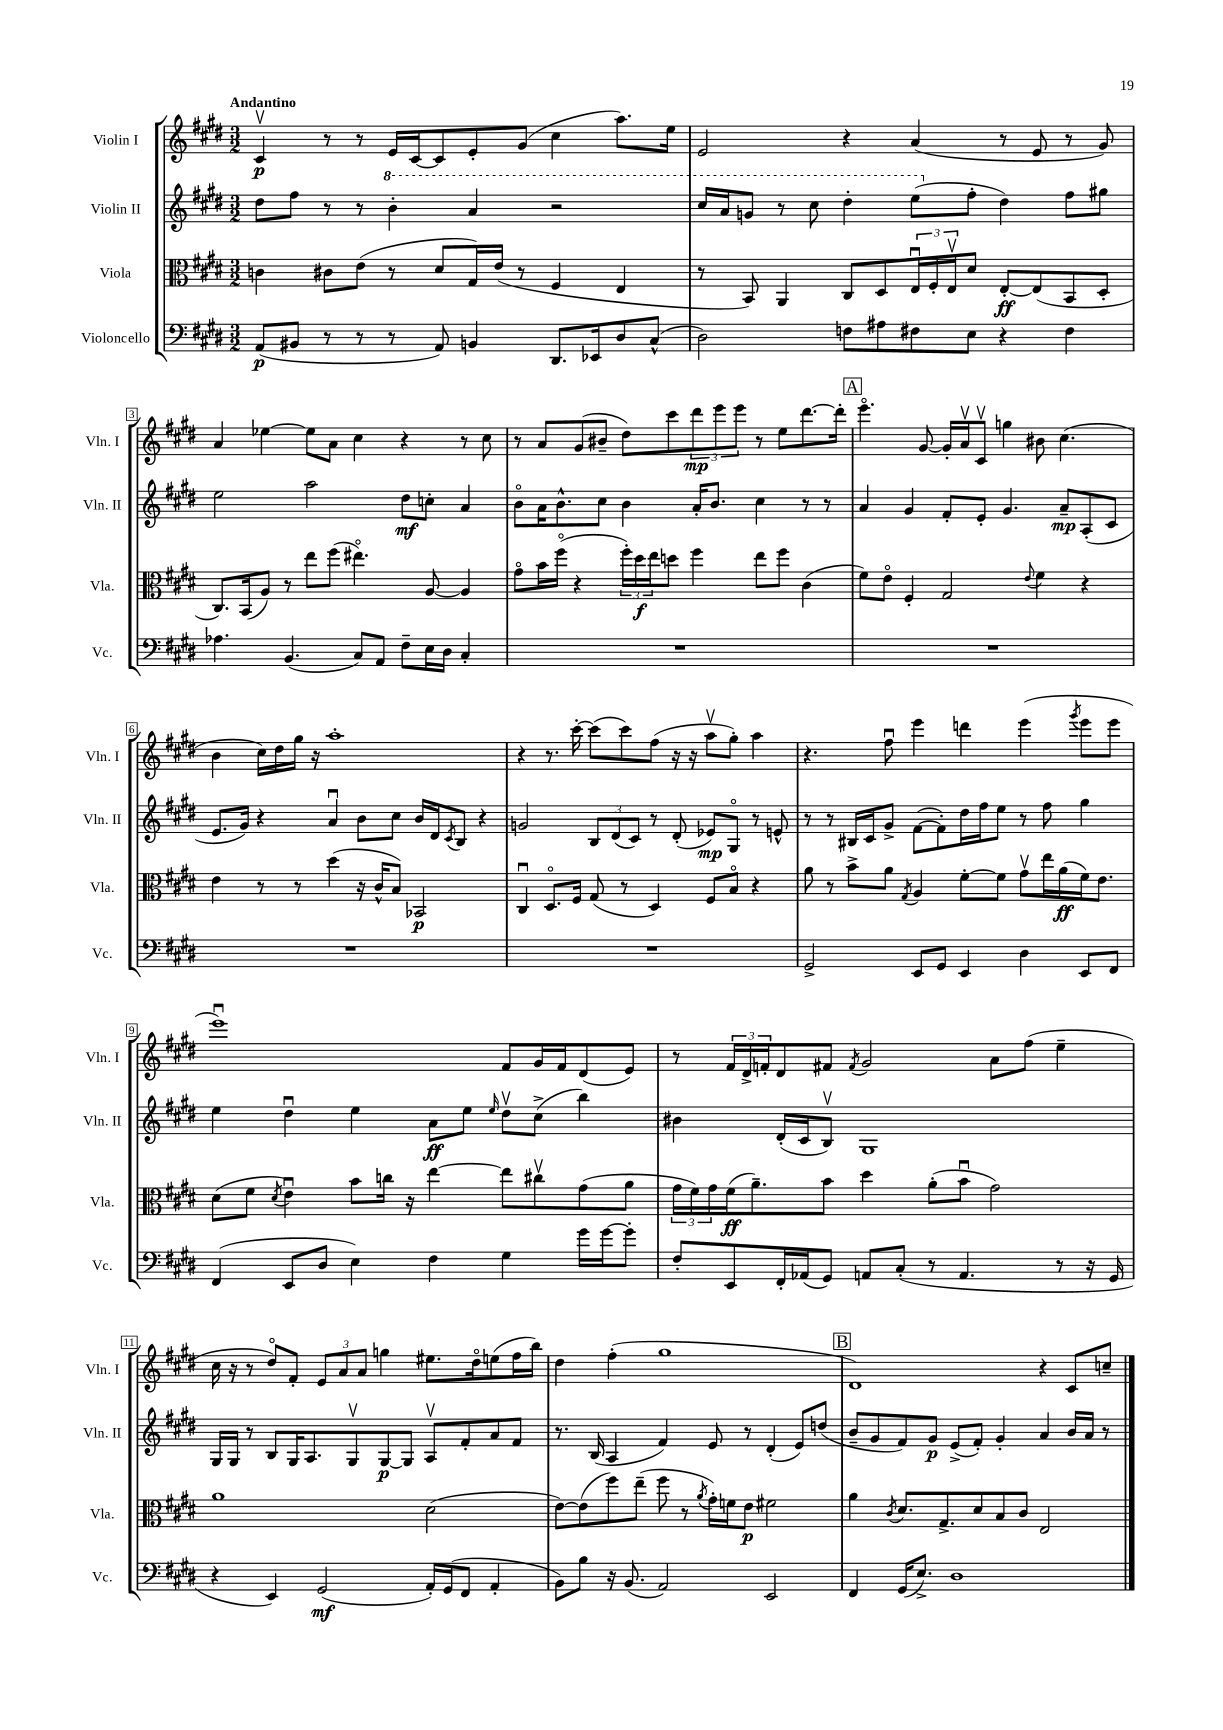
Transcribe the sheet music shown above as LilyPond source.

<<
\new StaffGroup <<
\new Staff = "s0" \with { instrumentName = "Violin I" shortInstrumentName = "Vln. I" } {
    \clef treble \key e \major \numericTimeSignature \time 3/2 \tempo "Andantino"
    cis'4\upbow\p r8 r8 e'16 cis'16~ cis'8 e'8-. gis'8( cis''4 a''8.) e''16 |
    e'2 r4 a'4( r8 e'8 r8 gis'8) |
    a'4 ees''4~ ees''8 a'8 cis''4 r4 r8 cis''8 |
    r8 a'8 gis'8( bis'8-- dis''8) cis'''8 \tuplet 3/2 { dis'''8\mp e'''8 e'''8 } r8 e''8 dis'''8.~ dis'''16-. |
    \mark \markup { \box "A" } e'''4.\flageolet gis'8~ gis'16-. a'16\upbow cis'8\upbow g''4 bis'8 cis''4.( |
    b'4 cis''16) dis''16 gis''16 r16 a''1-. |
    r4 r8. cis'''16~-. cis'''8( cis'''8) fis''8( r16 r16 a''8\upbow gis''8-.) a''4 |
    r4. fis''8\downbow e'''4 d'''4 e'''4( \acciaccatura { gis'''8 } e'''8 e'''8 |
    e'''1\downbow) fis'8 gis'16 fis'16 dis'8( e'8) |
    r8 \tuplet 3/2 { fis'16 dis'16-> f'16-. } dis'8 fis'8 \acciaccatura { fis'8 } gis'2 a'8 fis''8( e''4-- |
    cis''16 r16 r8 dis''8\flageolet) fis'8-. \tuplet 3/2 { e'8 a'8 a'8 } g''4 eis''8. dis''16\flageolet e''8( fis''16 b''16) |
    dis''4 fis''4-.( gis''1 |
    \mark \markup { \box "B" } dis'1) r4 cis'8 c''8-- \bar "|." |
}
\new Staff = "s1" \with { instrumentName = "Violin II" shortInstrumentName = "Vln. II" } {
    \clef treble \key e \major \numericTimeSignature \time 3/2
    dis''8 fis''8 r8 r8 \ottava #1 b''4-. a''4 r2 |
    cis'''16 a''16 g''8 r8 cis'''8 dis'''4-. e'''8( \ottava #0 fis''8-. dis''4) fis''8 gis''8 |
    e''2 a''2 dis''8\mf c''8-. a'4 |
    b'8\flageolet a'16 b'8.-^ cis''8 b'4 a'16-. b'8. cis''4 r8 r8 |
    \mark \markup { \box "A" } a'4 gis'4 fis'8-. e'8-. gis'4. a'8--\mp a8-.( cis'8 |
    e'8. gis'16) r4 a'4\downbow b'8 cis''8 b'16 dis'16 \acciaccatura { cis'8 } b8 r4 |
    g'2 \tuplet 3/2 { b8 dis'8( cis'8) } r8 dis'8-.( ees'8\mp) gis8\flageolet r8 e'8-^ |
    r8 r8 bis16 cis'16 gis'8-> fis'8~( fis'8-.) dis''16 fis''16 e''8 r8 fis''8 gis''4 |
    e''4 dis''4\downbow e''4 a'8\ff e''8 \grace { e''16 } dis''8\upbow cis''8->( b''4) |
    bis'4 dis'16-.( cis'16 b8\upbow) gis1 |
    gis16 gis16 r8 b8 gis16 a8. gis8\upbow gis8~\p gis8 a8\upbow fis'8-. a'8 fis'8 |
    r8. b16( a4 fis'4) e'8 r8 dis'4-.( e'8) d''8( |
    \mark \markup { \box "B" } b'8-- gis'8 fis'8) gis'8\p e'8->( fis'8-.) gis'4-. a'4 b'16 a'16 r8 \bar "|." |
}
\new Staff = "s2" \with { instrumentName = "Viola" shortInstrumentName = "Vla." } {
    \clef alto \key e \major \numericTimeSignature \time 3/2
    c'4 cis'8 e'8( r8 dis'8 gis16) e'16( r8 fis4 e4 |
    r8 b,8) a,4 cis8 dis8 \tuplet 3/2 { e16\downbow fis16-. e16\upbow } dis'8 e8~-.\ff e8( b,8 dis8-. |
    cis8.) b,16( a8) r8 e''8 fis''8( eis''4.\flageolet) a8~ a4 |
    gis'8\flageolet b'16 fis''16\flageolet( r4 \tuplet 3/2 { fis''16-.) dis''16\f e''16 } d''8 fis''4 e''8 fis''8 cis'4( |
    \mark \markup { \box "A" } fis'8) e'8\flageolet fis4-. gis2 \appoggiatura { e'8 } fis'4 r4 |
    e'4 r8 r8 dis''4( r16 cis'16-^ b8) bes,2\p |
    cis4\downbow dis8.\flageolet fis16 gis8( r8 dis4) fis8 b8\flageolet r4 |
    a'8 r8 b'8-> a'8 \acciaccatura { gis8 } a4 fis'8~-. fis'8 gis'8\upbow e''16 a'16\ff( fis'16) e'8. |
    dis'8( fis'8 \acciaccatura { dis'8 } e'4\downbow) b'8 c''16 r16 e''4~ e''8 cis''8\upbow gis'8( a'8 |
    \tuplet 3/2 { gis'16 fis'16) gis'16 } fis'16\ff( a'8.--) b'8 dis''4 a'8-.( b'8\downbow gis'2) |
    a'1 dis'2( |
    e'8~) e'8( fis''8) e''8--( fis''8 r8 \acciaccatura { a'8 } gis'16-.) f'16 e'8\p fis'2 |
    \mark \markup { \box "B" } a'4 \acciaccatura { cis'8 } dis'8. gis8.-> dis'8 b8 cis'8 e2 \bar "|." |
}
\new Staff = "s3" \with { instrumentName = "Violoncello" shortInstrumentName = "Vc." } {
    \clef bass \key e \major \numericTimeSignature \time 3/2
    a,8\p( bis,8 r8 r8 r8 a,8) b,4 dis,8. ees,16 dis8 cis8-^( |
    dis2) f8 ais8 fis8 e8 r4 fis4 |
    aes4. b,4.( cis8) a,8 fis8-- e16 dis16 cis4-. |
    R1. |
    \mark \markup { \box "A" } R1. |
    R1. |
    R1. |
    gis,2-> e,8 gis,8 e,4 dis4 e,8 fis,8 |
    fis,4( e,8 dis8 e4) fis4 gis4 gis'16 gis'16~ gis'8-. |
    fis8-. e,8 fis,16-. aes,16( gis,8) a,8 cis8-.( r8 a,4. r8 r16 gis,16 |
    r4 e,4) gis,2\mf( a,16-.) gis,16( fis,8 a,4-. |
    b,8) b8 r16 b,8.( a,2) e,2 |
    \mark \markup { \box "B" } fis,4 gis,16( e8.->) dis1 \bar "|." |
}
>>
>>
\layout { \context { \Score \override BarNumber.stencil = #(make-stencil-boxer 0.1 0.3 ly:text-interface::print) } }
